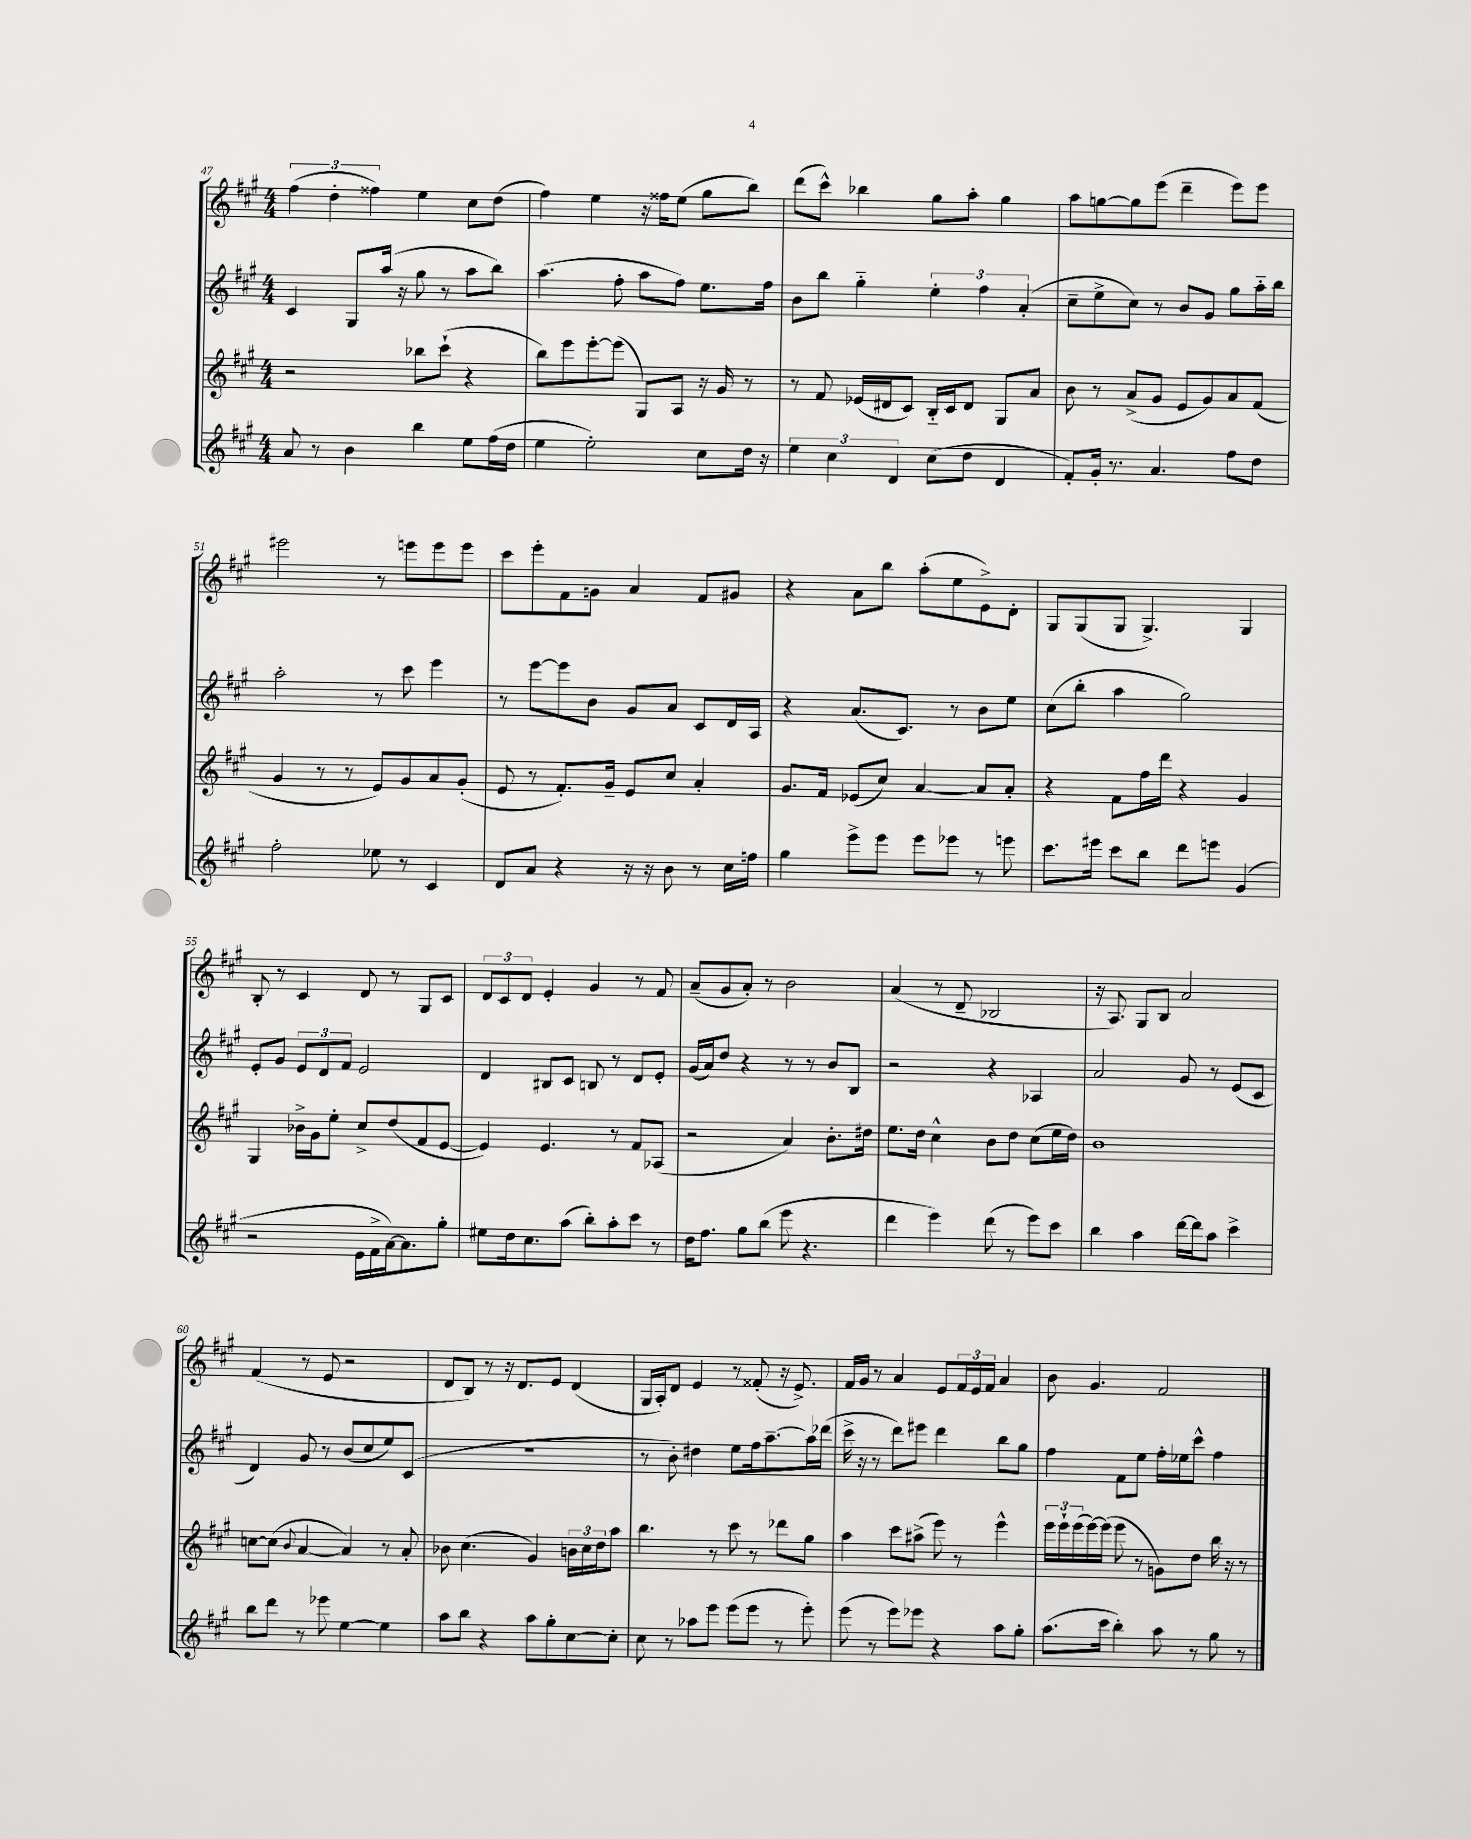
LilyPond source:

<<
\new StaffGroup <<
\new Staff = "s0" {
    \clef treble \key a \major \numericTimeSignature \time 4/4
    \tuplet 3/2 { fis''4( d''4-. fisis''4) } e''4 cis''8 d''8( |
    fis''4) e''4 r16 fisis''16 e''8( gis''8 b''8) |
    d'''8( cis'''8-^) bes''4 gis''8 a''8-. gis''4 |
    a''8 g''8~ g''8 e'''8( d'''4-- e'''8) e'''8 |
    eis'''2 r8 e'''8 e'''8 e'''8 |
    cis'''8 e'''8-. fis'8 g'8 a'4 fis'8 gis'8 |
    r4 a'8 b''8 a''8-.( e''8 e'8->) d'8-. |
    gis8 gis8( gis8 gis4.->) gis4 |
    b8-. r8 cis'4 d'8 r8 gis8 cis'8 |
    \tuplet 3/2 { d'8 cis'8 d'8 } e'4-. gis'4 r8 fis'8 |
    a'8--( gis'8 a'8-.) r8 b'2 |
    a'4( r8 d'8-- bes2 |
    r16 a8.) gis8 b8 a'2 |
    fis'4( r8 e'8 r2 |
    d'8 b8) r8 r16 d'8. e'8 d'4( |
    gis16 a16-.) d'8 e'4 r8 fisis'8-.( r16 e'8.->) |
    fis'16 gis'16 r8 a'4 e'8 \tuplet 3/2 { fis'16 e'16 fis'16 } a'4 |
    b'8 gis'4. fis'2 \bar "|." |
}
\new Staff = "s1" {
    \clef treble \key a \major \numericTimeSignature \time 4/4
    cis'4 gis8 a''16( r16 gis''8 r8 a''8 b''8) |
    a''4.( fis''8-. a''8 fis''8) e''8. fis''16 |
    b'8 b''8 gis''4-_ \tuplet 3/2 { e''4-. fis''4 a'4-.( } |
    cis''8-- e''8-> cis''8) r8 b'8 gis'8 gis''8 a''16-_ b''16 |
    a''2-. r8 cis'''8 e'''4 |
    r8 e'''8~ e'''8 b'8 gis'8 a'8 cis'8 d'16 a16 |
    r4 a'8.( cis'8.) r8 b'8 e''8 |
    cis''8( b''8-. a''4 gis''2) |
    e'8-. gis'8 \tuplet 3/2 { e'8 d'8 fis'8 } e'2 |
    d'4 bis8 cis'8 b8 r8 d'8 e'8-. |
    gis'16( a'16) d''8 r4 r8 r8 b'8 b8 |
    r2 r4 aes4 |
    a'2 gis'8 r8 e'8( cis'8 |
    d'4) gis'8 r8 b'8( cis''8 e''8) cis'8( |
    R1 |
    r8 b'8-.) dis''4 e''8 fis''16 a''8.~-- a''16 des'''16( |
    cis'''16-> r16 r8 d'''8) eis'''8 d'''4 b''8 gis''8 |
    fis''4 fis'8 e''8 fis''16-. ees''16 cis'''8-^ fis''4 \bar "|." |
}
\new Staff = "s2" {
    \clef treble \key a \major \numericTimeSignature \time 4/4
    r2 bes''8 cis'''8-!( r4 |
    b''8) e'''8 e'''8~-. e'''8( gis8) a8 r16 gis'16 r8 |
    r8 fis'8 ees'16( dis'16 cis'8) b16-_ cis'16 dis'8 gis8 a'8 |
    b'8 r8 a'8->( gis'8 e'8 gis'8) a'8 fis'8( |
    gis'4 r8 r8 e'8) gis'8 a'8 gis'8-.( |
    e'8 r8 fis'8.-.) gis'16-- e'8 cis''8 a'4-. |
    gis'8. fis'16 ees'8( cis''8) a'4~ a'8 a'8-. |
    r4 fis'8 fis''16 d'''16 r4 gis'4 |
    gis4 bes'16-> gis'16 e''8-. cis''8-> d''8( fis'8 e'8~ |
    e'4) e'4. r8 fis'8 aes8( |
    r2 a'4) b'8.-. dis''16 |
    e''8. d''16 cis''4-^ b'8 d''8 cis''8( e''16 d''16) |
    b'1 |
    c''8~ c''8( \appoggiatura { b'8 } a'4~ a'4) r8 a'8-. |
    bes'8 cis''4.( gis'4) \tuplet 3/2 { b'16 cis''16 d''16 } a''8 |
    b''4. r8 cis'''8 r8 des'''8 gis''8 |
    a''4 cis'''8 ais''8->( e'''8) r8 e'''4-^ |
    \tuplet 3/2 { e'''16 e'''16-! e'''16( } e'''16~) e'''16( e'''8 r8 g'8) d''8 b''16 r16 r8 \bar "|." |
}
\new Staff = "s3" {
    \clef treble \key a \major \numericTimeSignature \time 4/4
    a'8 r8 b'4 b''4 e''8 fis''16( d''16 |
    e''4 e''2-.) cis''8 d''16 r16 |
    \tuplet 3/2 { e''4 cis''4 d'4 } cis''8( d''8 d'4 |
    fis'8-.) gis'16-. r8. a'4. fis''8 d''8 |
    fis''2-. ees''8 r8 cis'4 |
    d'8 a'8 r4 r16 r16 b'8 r8 cis''16 f''16 |
    gis''4 e'''8-> e'''8 e'''8 ees'''8 r8 e'''8 |
    cis'''8. eis'''16 cis'''8 b''8 d'''8 e'''8 gis'4( |
    r2 e'16 fis'16-> a'16~) a'8. gis''8-. |
    eis''8 d''16 cis''8. a''8( b''8-.) a''8-. cis'''8 r8 |
    d''16 fis''8. gis''8 b''8( e'''8 r4. |
    d'''4 e'''4) d'''8( r8 e'''8) cis'''8 |
    b''4 a''4 d'''16~ d'''16 a''8 cis'''4-> |
    b''8 d'''8 r8 ees'''8 e''4~ e''4 |
    a''8 b''8 r4 a''8 gis''8-. cis''8~ cis''8-. |
    cis''8 r8 aes''8 e'''8 e'''8( e'''8 r8 e'''8-.) |
    e'''8( r8 e'''8) ees'''8 r4 a''8 gis''8-. |
    a''8.( cis'''16 b''4-.) a''8 r8 gis''8 r8 \bar "|." |
}
>>
>>
\layout { \context { \Score currentBarNumber = #47 } }
